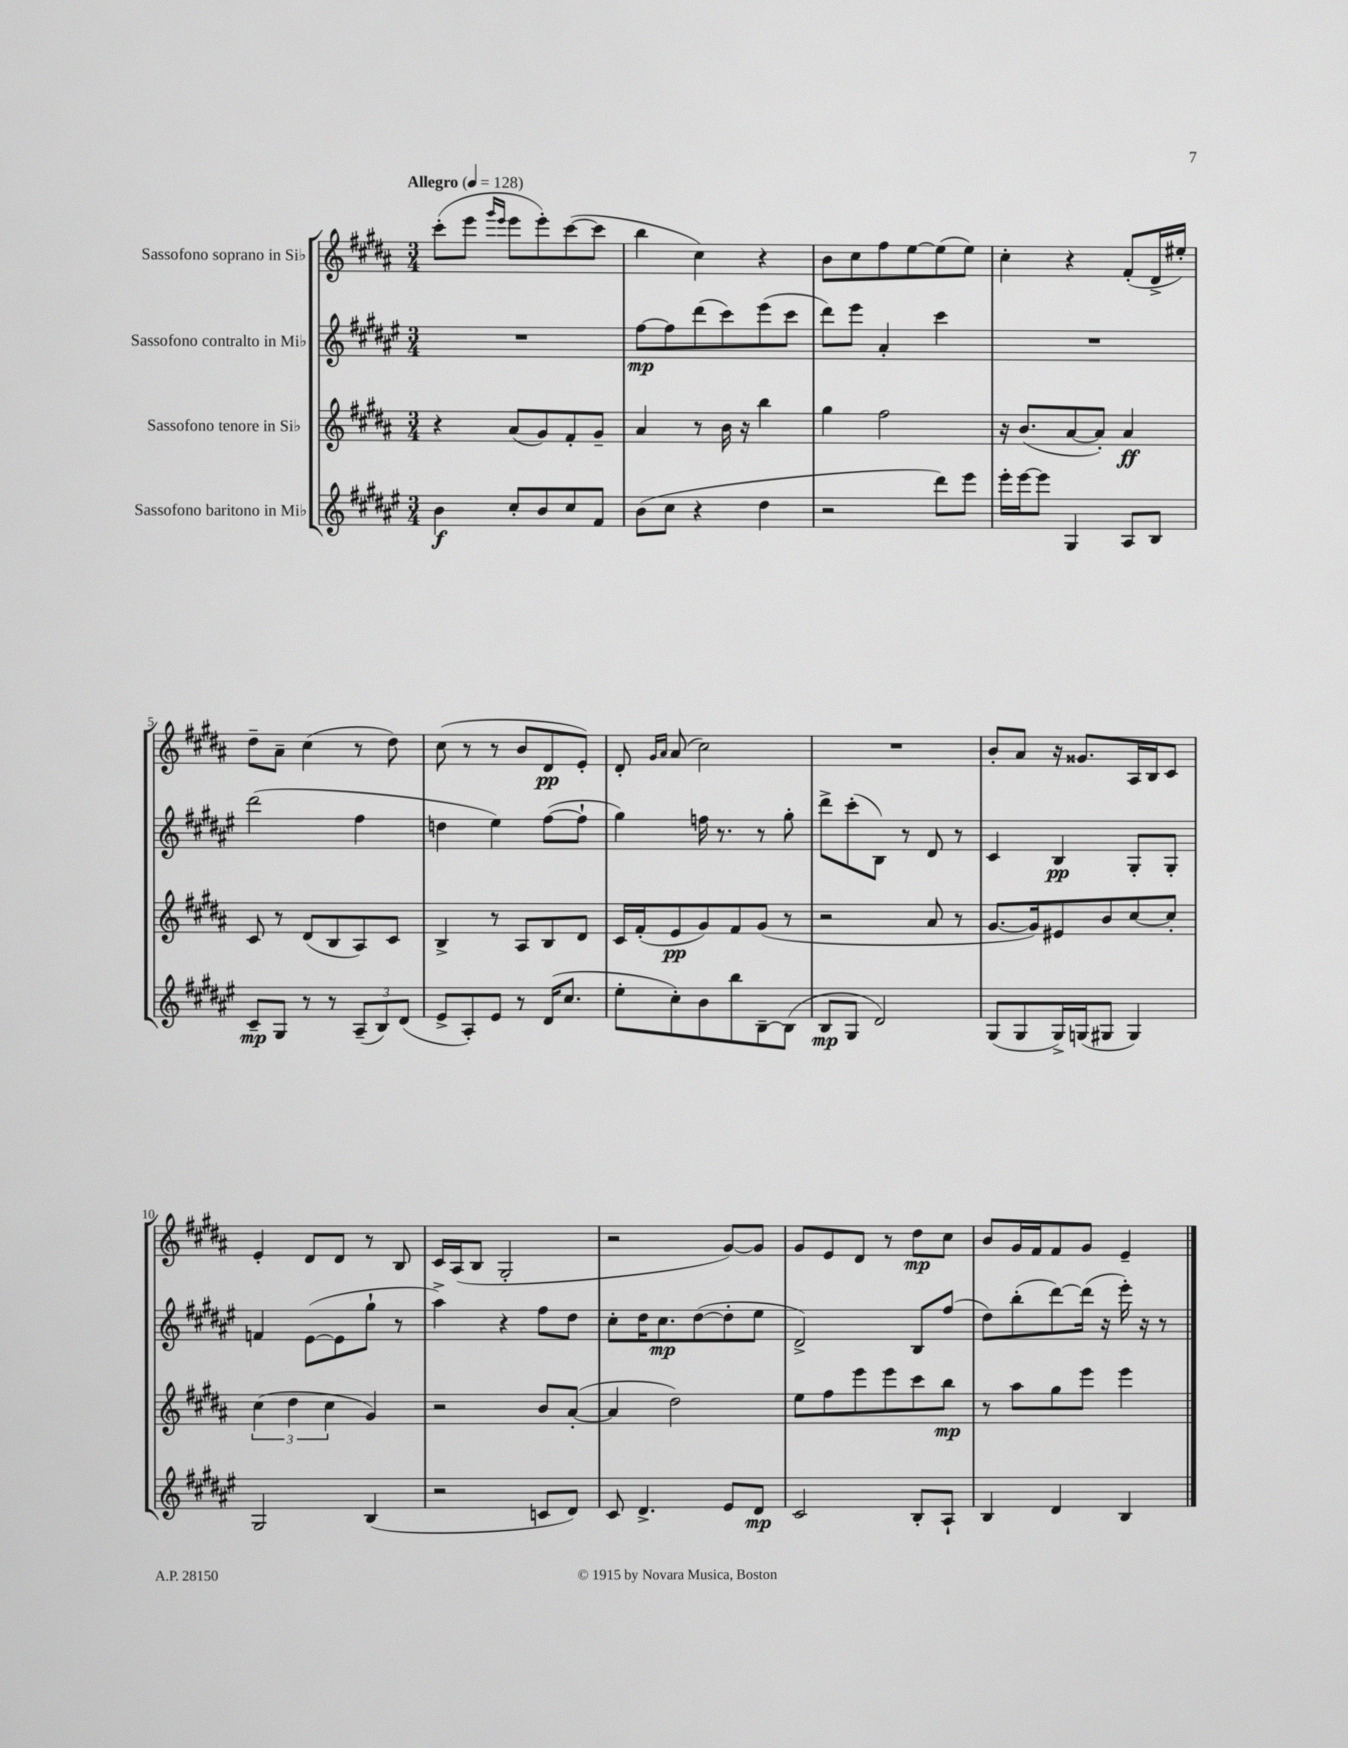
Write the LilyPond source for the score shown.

<<
\new StaffGroup <<
\new Staff = "s0" \with { instrumentName = "Sassofono soprano in Sib" } {
    \clef treble \key b \major \numericTimeSignature \time 3/4 \tempo "Allegro" 4 = 128
    \autoBeamOff cis'''8[-.( e'''8] \grace { gis'''16[ e'''16] } e'''8[ e'''8-.) cis'''8~( cis'''8] |
    b''4 cis''4) r4 |
    b'8[ cis''8 fis''8 e''8~ e''8( e''8]) |
    cis''4-. r4 fis'8[-.( dis'16-> eis''16]-.) |
    dis''8[-- ais'8]-- cis''4( r8 dis''8) |
    cis''8( r8 r8 b'8[ dis'8\pp e'8]-.) |
    dis'8-. \grace { gis'16[ ais'16] } ais'8( cis''2) |
    R2. |
    b'8[-. ais'8] r16 gisis'8.[ ais16 b16 cis'8] |
    e'4-. dis'8[ dis'8] r8 b8 |
    cis'16[ ais16( b8] gis2-. |
    r2 gis'8[~) gis'8] |
    gis'8[ e'8 dis'8] r8 dis''8[\mp cis''8] |
    b'8[ gis'16 fis'16 fis'8 gis'8] e'4-- \bar "|." |
}
\new Staff = "s1" \with { instrumentName = "Sassofono contralto in Mib" } {
    \clef treble \key fis \major \numericTimeSignature \time 3/4
    \autoBeamOff R2. |
    fis''8[~\mp fis''8 dis'''8( cis'''8) eis'''8( cis'''8] |
    dis'''8[) eis'''8] ais'4-. cis'''4 |
    R2. |
    dis'''2( fis''4 |
    d''4 eis''4) fis''8[~( fis''8]-! |
    gis''4) f''16 r8. r8 gis''8-. |
    dis'''8[-> cis'''8-.( b8]) r8 dis'8 r8 |
    cis'4 b4\pp gis8[-. gis8]-. |
    f'4 eis'8[~( eis'8 gis''8]-! r8 |
    ais''4->) r4 fis''8[ dis''8] |
    cis''8[-. dis''16 cis''8.\mp dis''8~( dis''8-. eis''8] |
    dis'2->) b8[ fis''8]( |
    dis''8[) b''8-.( dis'''8~) dis'''16]( r16 eis'''16-.) r16 r8 \bar "|." |
}
\new Staff = "s2" \with { instrumentName = "Sassofono tenore in Sib" } {
    \clef treble \key b \major \numericTimeSignature \time 3/4
    \autoBeamOff r4 ais'8[( gis'8) fis'8-. gis'8]-- |
    ais'4 r8 b'16 r16 b''4 |
    gis''4 fis''2 |
    r16 b'8.[( ais'8~ ais'8]-.) ais'4\ff |
    cis'8 r8 dis'8[( b8 ais8) cis'8] |
    b4-> r8 ais8[ b8 dis'8] |
    cis'16[ fis'16-.( e'8\pp gis'8) fis'8 gis'8]( r8 |
    r2 ais'8 r8 |
    gis'8.[~ gis'16) eis'8 b'8 cis''8~ cis''8]-. |
    \tuplet 3/2 { cis''4( dis''4 cis''4 } gis'4) |
    r2 b'8[ ais'8]~-.( |
    ais'4 dis''2) |
    e''8[ fis''8 e'''8 e'''8 cis'''8 b''8]\mp |
    r8 ais''8[ gis''8 e'''8] e'''4 \bar "|." |
}
\new Staff = "s3" \with { instrumentName = "Sassofono baritono in Mib" } {
    \clef treble \key fis \major \numericTimeSignature \time 3/4
    \autoBeamOff b'4\f cis''8[-. b'8 cis''8 fis'8] |
    b'8[( cis''8] r4 dis''4 |
    r2 dis'''8[) eis'''8] |
    eis'''16[-. eis'''16~ eis'''8] gis4 ais8[ b8] |
    cis'8[--\mp gis8] r8 r8 \tuplet 3/2 { ais8[--( b8) dis'8]( } |
    eis'8[-> ais8-.) eis'8] r8 dis'16[( cis''8.] |
    eis''8[-. cis''8-.) b'8 b''8 b8~-- b8]( |
    b8[\mp gis8] dis'2) |
    gis8[( gis8 gis16->) g16( gis8] gis4) |
    gis2 b4( |
    r2 c'8[ dis'8]) |
    cis'8 dis'4.-> eis'8[ dis'8]\mp |
    cis'2 b8[-. ais8]-! |
    b4 dis'4 b4 \bar "|." |
}
>>
>>
